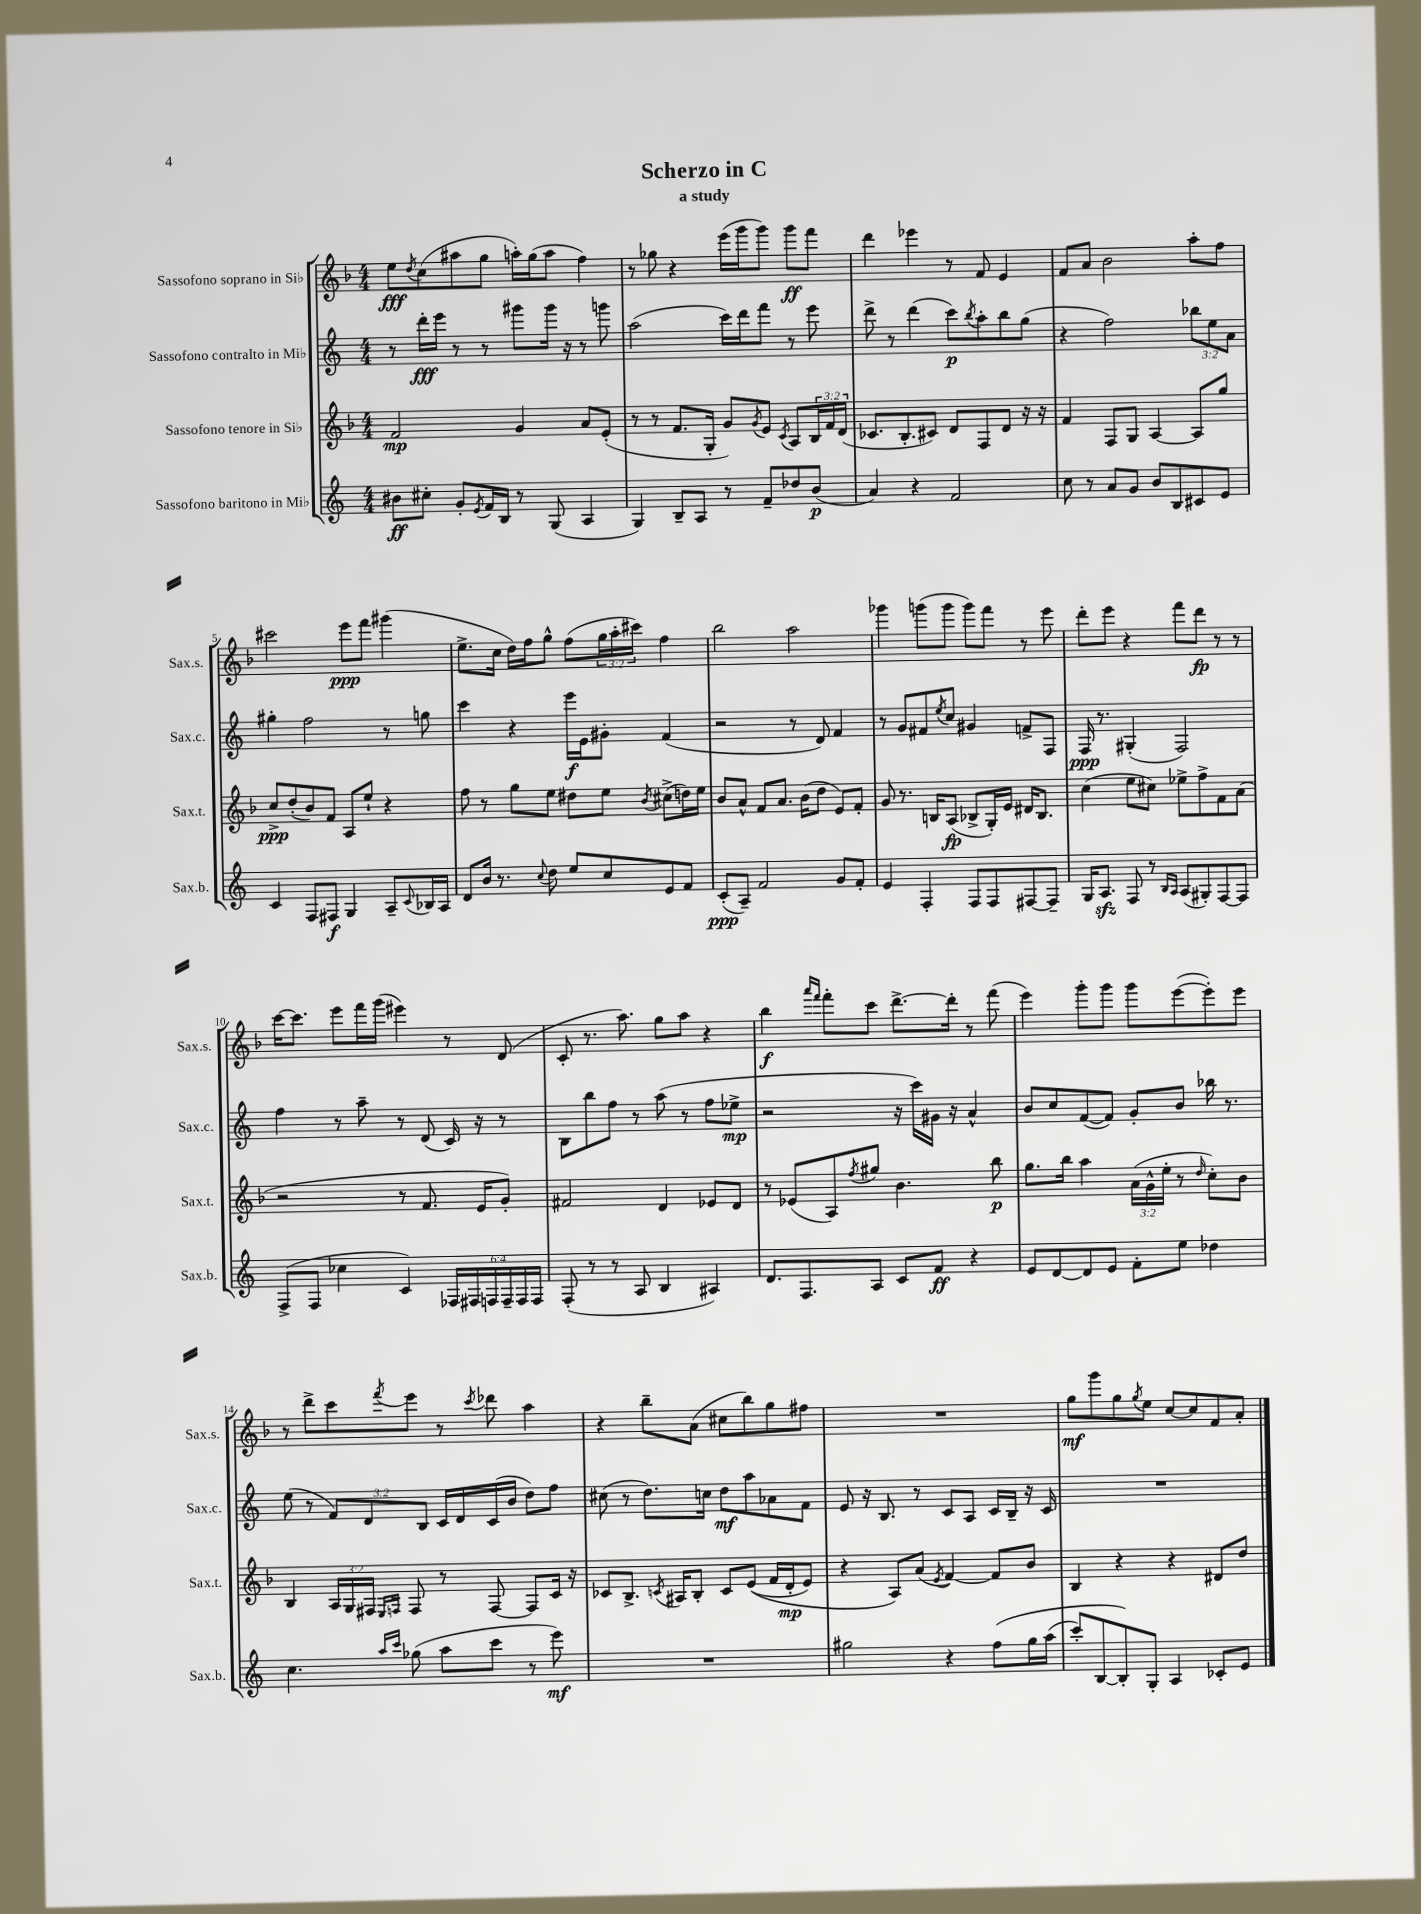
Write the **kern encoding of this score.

**kern	**dynam	**kern	**dynam	**kern	**dynam	**kern	**dynam
*part4	*part4	*part3	*part3	*part2	*part2	*part1	*part1
*staff4	*staff4	*staff3	*staff3	*staff2	*staff2	*staff1	*staff1
*I"Sassofono baritono in Mi♭	*	*I"Sassofono tenore in Si♭	*	*I"Sassofono contralto in Mi♭	*	*I"Sassofono soprano in Si♭	*
*I'Sax.b.	*	*I'Sax.t.	*	*I'Sax.c.	*	*I'Sax.s.	*
*clefG2	*	*clefG2	*	*clefG2	*	*clefG2	*
*k[]	*	*k[b-]	*	*k[]	*	*k[b-]	*
*M4/4	*	*M4/4	*	*M4/4	*	*M4/4	*
=1	=1	=1	=1	=1	=1	=1	=1
8b#X\L	ff	2f/	mp	8r	.	8ee\L	fff
.	.	.	.	.	.	8qdd/	.
8cc#X'\J	.	.	.	16ddd'\LL	fff	(8cc\	.
.	.	.	.	16eee\JJ	.	.	.
8g'/L	.	.	.	8r	.	8aa#X\	.
8qe/	.	.	.	.	.	.	.
16f/L	.	.	.	8r	.	8gg\J	.
16B/JJ	.	.	.	.	.	.	.
8r	.	4g/	.	8ggg#X\L	.	16aan'\LL)	.
.	.	.	.	.	.	(16gg\J	.
(8G/	.	.	.	16ggg#\Jk	.	8aa\J	.
.	.	.	.	16r	.	.	.
4A/	.	8a/L	.	8r	.	4ff\)	.
.	.	(8e'/J	.	8gggn\	.	.	.
=2	=2	=2	=2	=2	=2	=2	=2
4G/)	.	8r	.	(2aa\	.	8r	.
.	.	8r	.	.	.	8gg-X\	.
8B~/L	.	8.f/L	.	.	.	4r	.
8A/J	.	.	.	.	.	.	.
.	.	16G'/Jk	.	.	.	.	.
8r	.	8g/L)	.	16ccc\LL)	.	(16eee\LL	.
.	.	.	.	16ddd\J	.	16ggg\J	.
.	.	8qg/	.	.	.	.	.
8f~/L	.	8e/J	.	8fff\J	.	8ggg\J)	.
.	.	8qc/	.	.	.	.	.
8dd-X/	.	8A/L	.	8r	.	8ggg\L	ff
(8b/J	p	24B-/L	.	8eee\	.	8fff\J	.
.	.	24f/	.	.	.	.	.
.	.	(24d/JJ	.	.	.	.	.
=3	=3	=3	=3	=3	=3	=3	=3
4a/)	.	8.c-X/L	.	8ddd^\	.	4ddd\	.
.	.	.	.	8r	.	.	.
.	.	8.B-'/	.	.	.	.	.
4r	.	.	.	(4ddd\	.	4eee-X\	.
.	.	8c#X/J)	.	.	.	.	.
2f/	.	8d/L	.	8ccc\L)	p	8r	.
.	.	.	.	8qbb/	.	.	.
.	.	8F/	.	8aa'\	.	8f/	.
.	.	8d/J	.	8bb\	.	4e/	.
.	.	16r	.	(8gg\J	.	.	.
.	.	16r	.	.	.	.	.
=4	=4	=4	=4	=4	=4	=4	=4
8cc\	.	4f/	.	4r	.	8f/L	.
8r	.	.	.	.	.	8a/J	.
8a/L	.	8F/L	.	2ff\)	.	2b-\	.
8g/J	.	8G/J	.	.	.	.	.
8b/L	.	[4A/	.	.	.	.	.
8B/	.	.	.	.	.	.	.
8c#X/	.	8A/L]	.	12bb-X\L	.	8aa'\L	.
.	.	.	.	12ee\	.	.	.
8e/J	.	8gg/J	.	.	.	8ff\J	.
.	.	.	.	12a\J	.	.	.
!!LO:LB:g=z
=5	=5	=5	=5	=5	=5	=5	=5
4c/	.	8cc^/L	ppp	4gg#X'\	.	2ccc#X\	.
.	.	(8dd'/	.	.	.	.	.
8F/L	.	8b-/)	.	2ff\	.	.	.
8F#X/J	f	8f/J	.	.	.	.	.
4G/	.	8A/L	.	.	.	8eee\L	ppp
.	.	8ee`/J	.	.	.	8fff\J	.
8A~/L	.	4r	.	8r	.	(4ggg#X\	.
8qqc/	.	.	.	.	.	.	.
16B-X/L	.	.	.	8ggn\	.	.	.
16A/JJ	.	.	.	.	.	.	.
=6	=6	=6	=6	=6	=6	=6	=6
8d/L	.	8ff\	.	4ccc\	.	8.ee^\L	.
16b/Jk	.	8r	.	.	.	.	.
8.r	.	.	.	.	.	16cc\Jk	.
.	.	8gg\L	.	4r	.	16dd\LL)	.
.	.	.	.	.	.	16ff\J	.
8qqcc/	.	.	.	.	.	.	.
8dd\	.	8ee\J	.	.	.	8gg^^\J	.
8ee/L	.	8dd#X\L	.	16eee\LL	f	(8ff\L	.
.	.	.	.	16e\J	.	.	.
8cc/	.	8ee\J	.	8g#X'\J	.	24gg\L	.
.	.	.	.	.	.	24aa'\	.
.	.	.	.	.	.	24ccc#X\JJ)	.
.	.	8qb-/	.	.	.	.	.
8e/	.	(8cc#X^\L	.	(4f/	.	4ff\	.
8f/J	.	16ddn\L)	.	.	.	.	.
.	.	16ee\JJ	.	.	.	.	.
=7	=7	=7	=7	=7	=7	=7	=7
(8c'/L	ppp	8b-/L	.	2r	.	2bb-\	.
8A~/J)	.	8a^^/J	.	.	.	.	.
2f/	.	8f/L	.	.	.	.	.
.	.	8.a/J	.	.	.	.	.
.	.	.	.	8r	.	2aa\	.
.	.	(16b-\KL	.	.	.	.	.
.	.	8dd\J	.	8d/)	.	.	.
8g/L	.	8e/L)	.	4f/	.	.	.
8f'/J	.	8f'/J	.	.	.	.	.
=8	=8	=8	=8	=8	=8	=8	=8
4e/	.	8g/	.	8r	.	4ggg-X\	.
.	.	8.r	.	8g/L	.	.	.
4F'/	.	.	.	8f#X/	.	(8gggn\L	.
.	.	16Bn/KL	.	.	.	.	.
.	.	.	.	8qee/	.	.	.
.	.	(8A/J	fp	8cc/J	.	8ggg\J	.
8F/L	.	8B-X^/L	.	4g#X/	.	8ggg\L)	.
8F/	.	16G'/L)	.	.	.	8fff\J	.
.	.	16e/JJ	.	.	.	.	.
[8F#X/	.	16d#X/KL	.	8fn^/L	.	8r	.
.	.	8.B-/J	.	.	.	.	.
8F#~/J]	.	.	.	8F/J	.	8eee\	.
=9	=9	=9	=9	=9	=9	=9	=9
16G/KL	.	(4cc\	.	16F/	ppp	8ddd'\L	.
8.Azz/J	.	.	.	8.r	.	.	.
.	.	.	.	.	.	8eee\J	.
8F/	.	8ee\L	.	(4G#X'/	.	4r	.
8r	.	8cc#X\J)	.	.	.	.	.
16qqB/LL	.	.	.	.	.	.	.
16qqA/JJ	.	.	.	.	.	.	.
(8A/L	.	8ee-X^\L	.	2F/)	.	8fff\L	.
8G#X'/)	.	8ff^\	.	.	.	8ddd\J	fp
[8F/	.	8f\	.	.	.	8r	.
8F/J]	.	(8a\J	.	.	.	8r	.
!!LO:LB:g=z
=10	=10	=10	=10	=10	=10	=10	=10
(8F^/L	.	2r	.	4ff\	.	[16ccc\KL	.
.	.	.	.	.	.	8.ccc\J]	.
8F/J	.	.	.	.	.	.	.
4cc-X\	.	.	.	8r	.	8eee\L	.
.	.	.	.	8aa~\	.	16fff\L	.
.	.	.	.	.	.	(16ggg\JJ	.
4c/)	.	8r	.	8r	.	4eee#X\)	.
.	.	8.f/	.	(8d/	.	.	.
24F-X/LL	.	.	.	16c/)	.	8r	.
24F#X/	.	.	.	.	.	.	.
.	.	16e/KL	.	16r	.	.	.
24Fn/	.	.	.	.	.	.	.
24F~/	.	8g'/J)	.	8r	.	(8d/	.
24F/	.	.	.	.	.	.	.
24F/JJ	.	.	.	.	.	.	.
=11	=11	=11	=11	=11	=11	=11	=11
(8F'/	.	2f#X/	.	8B\L	.	8c'/	.
8r	.	.	.	8bb\	.	8.r	.
8r	.	.	.	8ff\J	.	.	.
.	.	.	.	.	.	8.aa\)	.
8A/	.	.	.	8r	.	.	.
4B/	.	4d/	.	(8aa\	.	8gg\L	.
.	.	.	.	8r	.	8aa\J	.
4A#X/)	.	8e-X/L	.	8ff\L	.	4r	.
.	.	8d/J	.	8ee-X^\J	mp	.	.
=12	=12	=12	=12	=12	=12	=12	=12
8.d/L	.	8r	.	2r	.	4bb-\	f
.	.	(8e-X/L	.	.	.	.	.
8.F/	.	.	.	.	.	.	.
.	.	.	.	.	.	16qqaaa/LL	.
.	.	.	.	.	.	16qqfff/JJ	.
.	.	8A/)	.	.	.	8fff'\L	.
.	.	8qff/	.	.	.	.	.
8A/J	.	8gg#X/J	.	.	.	8ccc\J	.
8c/L	.	4.b-\	.	16r	.	[8.ddd^\L	.
.	.	.	.	16ccc\LL)	.	.	.
8f/J	ff	.	.	16g#X\JJ	.	.	.
.	.	.	.	16r	.	16ddd'\Jk]	.
4r	.	.	.	4a^^/	.	8r	.
.	.	8bb-\	p	.	.	(8fff\	.
=13	=13	=13	=13	=13	=13	=13	=13
8e/L	.	8.gg\L	.	8b/L	.	4eee\)	.
[8d/	.	.	.	8cc/	.	.	.
.	.	16bb-\Jk	.	.	.	.	.
8d/]	.	4aa\	.	([8f/	.	8ggg'\L	.
8e/J	.	.	.	8f/J])	.	8ggg\J	.
8f'\L	.	(24a\LL	.	8g'/L	.	8ggg\L	.
.	.	24g^^\	.	.	.	.	.
.	.	24ee'\JJ	.	.	.	.	.
8ee\J	.	8r	.	8b/J	.	([8eee\	.
.	.	16qqdd/	.	.	.	.	.
4dd-X\	.	8cc'\L)	.	16bb-X\	.	8eee'\])	.
.	.	.	.	8.r	.	.	.
.	.	8b-\J	.	.	.	8eee\J	.
!!LO:LB:g=z
=14	=14	=14	=14	=14	=14	=14	=14
4.cc\	.	4B-/	.	(8ee\	.	8r	.
.	.	.	.	8r	.	8ddd^\L	.
.	.	24A/LL	.	12f/L)	.	8ccc\	.
.	.	24G/	.	.	.	.	.
.	.	24F#X/JJ	.	12d/	.	.	.
16qqaa/LL	.	16qqE/LL	.	.	.	.	.
16qqccc/JJ	.	16qqFn/JJ	.	.	.	8qfff/	.
(8gg-X\	.	8F/	.	.	.	8eee\J	.
.	.	.	.	12B/J	.	.	.
8aa\L	.	8r	.	16c/LL	.	8r	.
.	.	.	.	16d/	.	.	.
.	.	.	.	.	.	8qccc/	.
8ccc\J	.	[8F/	.	(16c/	.	8ddd-X\	.
.	.	.	.	16b/JJ	.	.	.
8r	.	8F/L]	.	8dd\L)	.	4aa\	.
8eee\)	mf	16c/Jk	.	8ff\J	.	.	.
.	.	16r	.	.	.	.	.
=15	=15	=15	=15	=15	=15	=15	=15
1r	.	8c-X/L	.	(8cc#X\	.	4r	.
.	.	8.B-^/J	.	8r	.	.	.
.	.	.	.	8.dd\L)	.	8bb-~\L	.
.	.	8qcn/	.	.	.	.	.
.	.	16A#X/KL	.	.	.	.	.
.	.	8B-'/J	.	.	.	(8a\J	.
.	.	.	.	16ccn\Jk	.	.	.
.	.	8c/L	.	8dd\L	mf	8cc#X\L	.
.	.	((8e/J	.	8aa\	.	8bb-\)	.
.	.	16f/LL	.	8a-X\	.	8gg\	.
.	.	16d'/J	mp	.	.	.	.
.	.	8e/J)	.	8f\J	.	8ff#X\J	.
=16	=16	=16	=16	=16	=16	=16	=16
2gg#X\	.	4r	.	8e/	.	1r	.
.	.	.	.	16r	.	.	.
.	.	.	.	8.B/	.	.	.
.	.	8A/L)	.	.	.	.	.
.	.	(8a/J	.	8r	.	.	.
.	.	8qe/	.	.	.	.	.
4r	.	[4f/)	.	8c/L	.	.	.
.	.	.	.	8A/J	.	.	.
(8ff\L	.	8f/L]	.	16c/LL	.	.	.
.	.	.	.	16B~/JJ	.	.	.
16gg#\L	.	8b-/J	.	16r	.	.	.
(16aa\JJ	.	.	.	16c/	.	.	.
=17	=17	=17	=17	=17	=17	=17	=17
8ccc'/L)	.	4B-/	.	1r	.	8gg\L	mf
[8B/	.	.	.	.	.	8ggg\	.
8B'/])	.	4r	.	.	.	8gg\	.
.	.	.	.	.	.	8qgg/	.
8G'/J	.	.	.	.	.	8ee\J	.
4A/	.	4r	.	.	.	[8cc/L	.
.	.	.	.	.	.	8cc/]	.
8c-X'/L	.	8d#X/L	.	.	.	8f/	.
8e/J	.	8dd/J	.	.	.	8a'/J	.
==	==	==	==	==	==	==	==
*-	*-	*-	*-	*-	*-	*-	*-
